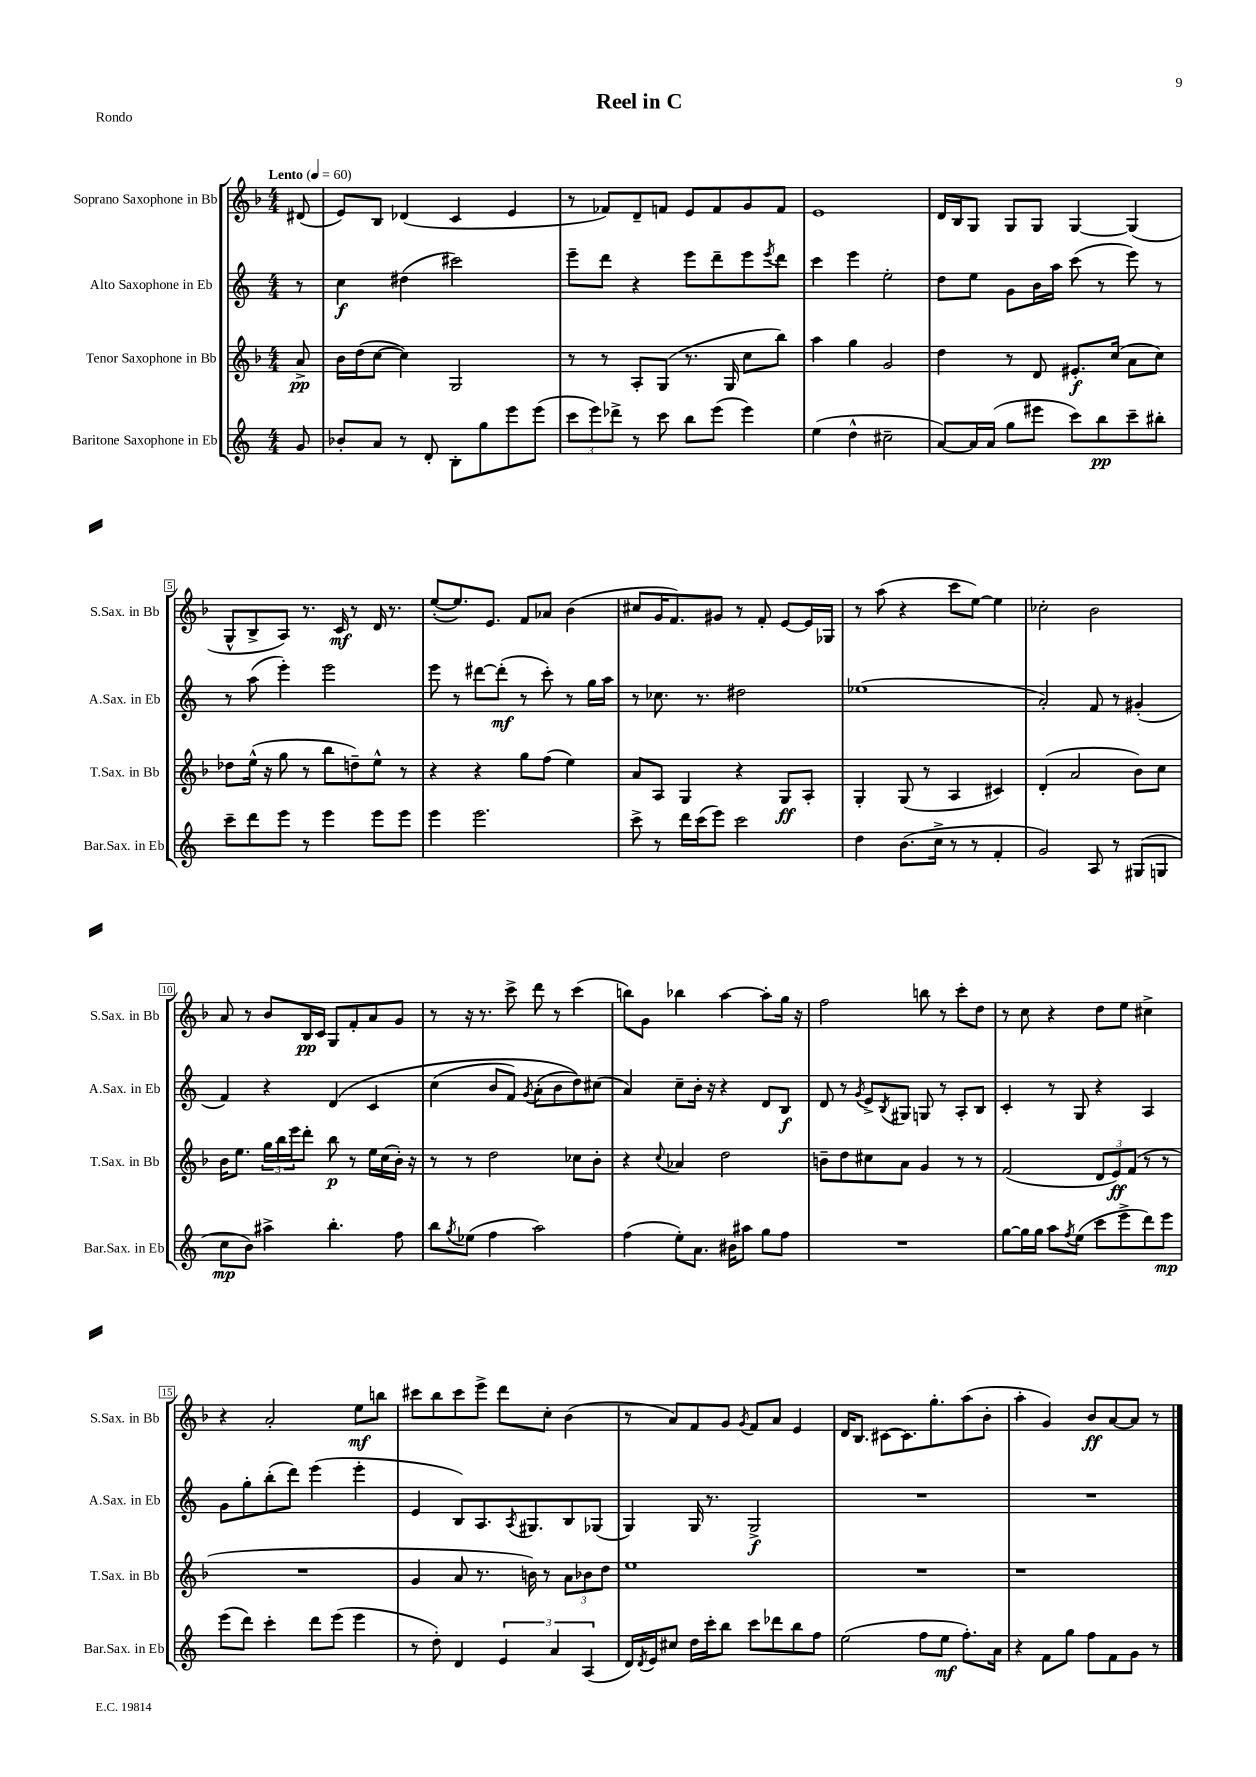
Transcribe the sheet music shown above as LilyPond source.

\header { title = "Reel in C" piece = "Rondo" }
<<
\new StaffGroup <<
\new Staff = "s0" \with { instrumentName = "Soprano Saxophone in Bb" shortInstrumentName = "S.Sax. in Bb" } {
    \clef treble \key f \major \numericTimeSignature \time 4/4 \partial 8 \tempo "Lento" 4 = 60
    dis'8( |
    e'8) bes8 des'4( c'4 e'4 |
    r8 fes'8) d'8-- f'8 e'8 f'8 g'8 f'8 |
    e'1 |
    d'16 bes16 g8 g8 g8 g4~ g4( |
    g8-^ bes8-> a8) r8. c'16\mf r8 d'16 r8. |
    e''8~-.( e''8.) e'8. f'8 aes'8 bes'4( |
    cis''8 g'16 f'8.) gis'8 r8 f'8-. e'8~ e'16 ges16 |
    r8 a''8( r4 c'''8 e''8~) e''4 |
    ces''2-. bes'2 |
    a'8 r8 bes'8 bes16\pp c'16 g8 f'8-. a'8 g'8 |
    r8 r16 r8. c'''8-> d'''8 r8 c'''4( |
    b''8) g'8 bes''4 a''4~ a''8-. g''16 r16 |
    f''2 b''8 r8 c'''8-. d''8 |
    r8 c''8 r4 d''8 e''8 cis''4-> |
    r4 a'2-. e''8\mf b''8 |
    cis'''8 bes''8 cis'''8 e'''8-> d'''8 c''8-. bes'4( |
    r8 a'8) f'8 g'8 \acciaccatura { g'8 } f'8 a'8 e'4 |
    d'16 bes8. cis'8~ cis'8. g''8.-. a''8( bes'8-. |
    a''4-. g'4) bes'8\ff a'8~ a'8 r8 \bar "|." |
}
\new Staff = "s1" \with { instrumentName = "Alto Saxophone in Eb" shortInstrumentName = "A.Sax. in Eb" } {
    \clef treble \key c \major \numericTimeSignature \time 4/4 \partial 8
    r8 |
    c''4\f dis''4( cis'''2) |
    e'''8-- d'''8 r4 e'''8 d'''8-- e'''8 \acciaccatura { e'''8 } d'''8 |
    c'''4 e'''4 e''2-. |
    d''8 e''8 g'8 b'16 a''16 c'''8( r8 e'''8) r8 |
    r8 a''8( e'''4-.) e'''2 |
    e'''8 r8 dis'''8~ dis'''8-.\mf( r8 c'''8-.) r8 g''16 a''16 |
    r8 ces''8. r8. dis''2 |
    ees''1( |
    a'2-.) f'8 r8 gis'4-.( |
    f'4) r4 d'4\( c'4 |
    c''4( b'8 f'8) \acciaccatura { g'8 } a'8-.( b'8 d''8)\) cis''8( |
    a'4) c''8-- b'16-. r16 r4 d'8 b8\f |
    d'8 r8 \acciaccatura { g'8 } e'8-> \acciaccatura { b8 } gis8 g8 r8 a8-. b8 |
    c'4-. r8 g8 r4 a4 |
    g'8 g''8-. b''8-.( d'''8) e'''4( e'''4-. |
    e'4 b8) a8. \acciaccatura { a8 } gis8. b8 ges8( |
    g4) g16 r8. g2->\f |
    R1 |
    R1 \bar "|." |
}
\new Staff = "s2" \with { instrumentName = "Tenor Saxophone in Bb" shortInstrumentName = "T.Sax. in Bb" } {
    \clef treble \key f \major \numericTimeSignature \time 4/4 \partial 8
    a'8->\pp |
    bes'16 d''16( c''8~ c''4) g2 |
    r8 r8 a8-. g8( r8. g16 c''8 bes''8) |
    a''4 g''4 g'2 |
    d''4 r8 d'8 eis'8.-.\f c''16( a'8 c''8) |
    des''8 e''16-^( r16 g''8 r8 bes''8 d''8--) e''8-^ r8 |
    r4 r4 g''8 f''8( e''4) |
    a'8 a8 g4 r4 g8\ff a8-. |
    g4-. g8( r8 a4 cis'4) |
    d'4-.( a'2 bes'8) c''8 |
    bes'16 e''8. \tuplet 3/2 { g''16 bes''16 e'''16 } d'''8-. bes''8\p r8 e''16 c''16( bes'16-.) r16 |
    r8 r8 d''2 ces''8 bes'8-. |
    r4 \appoggiatura { c''8 } aes'4 d''2 |
    b'8-- d''8 cis''8 a'8 g'4 r8 r8 |
    f'2( \tuplet 3/2 { d'8 e'8\ff) f'8( } r8 r8 |
    R1 |
    g'4 a'8 r8. b'16) r8 \tuplet 3/2 { a'8 bes'8 d''8 } |
    e''1 |
    R1 |
    r1 \bar "|." |
}
\new Staff = "s3" \with { instrumentName = "Baritone Saxophone in Eb" shortInstrumentName = "Bar.Sax. in Eb" } {
    \clef treble \key c \major \numericTimeSignature \time 4/4 \partial 8
    g'8 |
    bes'8-. a'8 r8 d'8-. b8-. g''8 e'''8 e'''8( |
    \tuplet 3/2 { c'''8 e'''8) des'''8-> } r8 c'''8 b''8 e'''8( e'''4) |
    e''4( d''4-^ cis''2-- |
    a'8~) a'16 a'16( g''8 eis'''8 c'''8) b''8\pp c'''8-- bis''8-. |
    c'''8-- d'''8 e'''8 r8 e'''4 e'''8 e'''8 |
    e'''4 e'''2. |
    c'''8-> r8 d'''16 c'''16( e'''8) c'''2 |
    d''4 b'8.( c''16-> r8 r8 f'4-. |
    g'2) a8 r8 gis8( g8 |
    c''8\mp b'8) ais''4-> b''4.-. f''8 |
    b''8 \acciaccatura { g''8 } ees''8( f''4 a''2) |
    f''4( e''8-.) a'8. bis'16 ais''8 g''8 f''8 |
    R1 |
    g''8~ g''16 g''16 a''8 \acciaccatura { f''8 } e''8( c'''8 e'''8-> d'''8) e'''8\mp |
    e'''8( d'''8) c'''4-. d'''8 e'''8( e'''4 |
    r8 d''8-.) d'4 \tuplet 3/2 { e'4 a'4 a4( } |
    d'16) \acciaccatura { d'8 } e'16 cis''8 d''16 c'''16-. b''8 c'''8 des'''8 b''8 f''8 |
    e''2( f''8 e''8\mf f''8.-.) a'16 |
    r4 f'8 g''8 f''8 f'8 g'8 r8 \bar "|." |
}
>>
>>
\layout { \context { \Score \override BarNumber.stencil = #(make-stencil-boxer 0.1 0.3 ly:text-interface::print) } }
